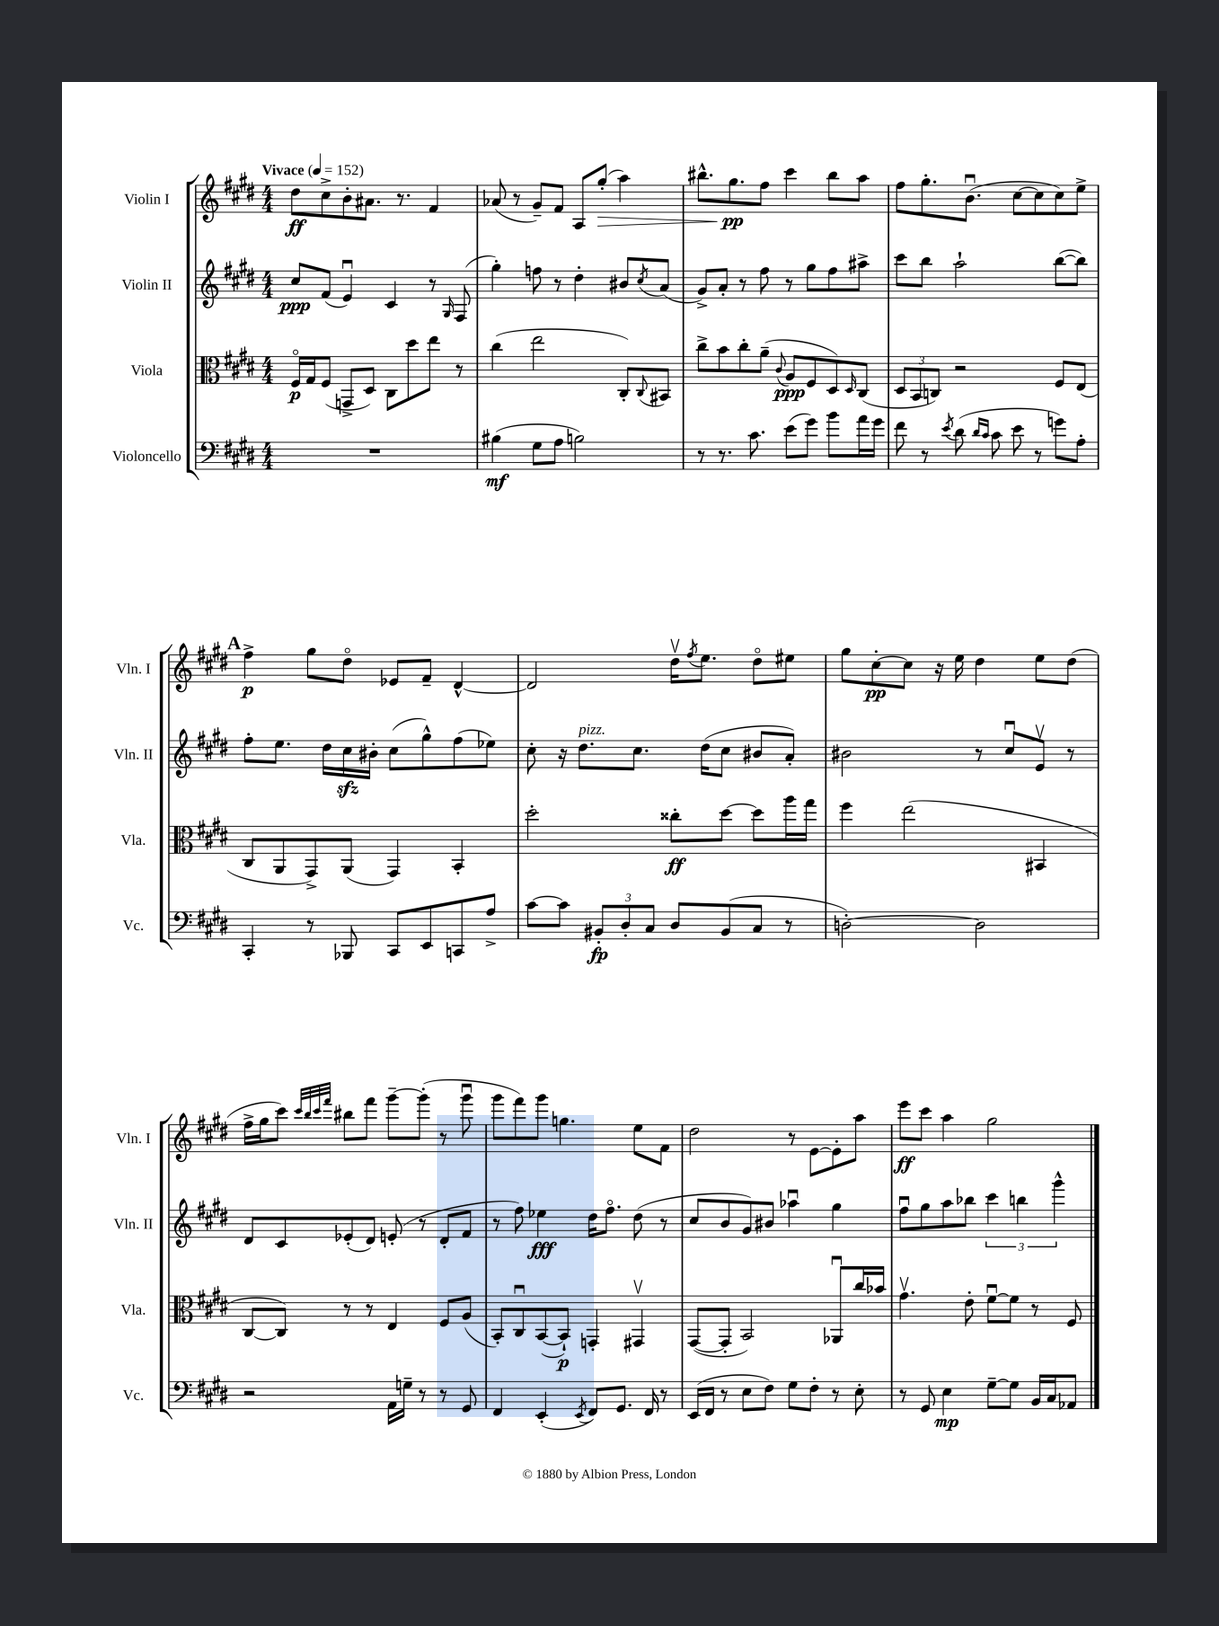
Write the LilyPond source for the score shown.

<<
\new StaffGroup <<
\new Staff = "s0" \with { instrumentName = "Violin I" shortInstrumentName = "Vln. I" } {
    \clef treble \key e \major \numericTimeSignature \time 4/4 \tempo "Vivace" 4 = 152
    dis''8\ff cis''8-> b'8-. ais'8. r8. fis'4 |
    aes'8( r8 gis'8--) fis'8 a8 gis''8-.\>( a''4) |
    bis''8.-^ gis''8.\pp\! fis''8 cis'''4 bis''8 a''8 |
    fis''8 gis''8.-. b'8.\downbow( cis''8~ cis''8 cis''8) e''8-> |
    \mark \markup { \bold "A" } fis''4->\p gis''8 dis''8\flageolet ees'8 fis'8-- dis'4~-^ |
    dis'2 dis''16\upbow \acciaccatura { fis''8 } e''8. dis''8\flageolet eis''8 |
    gis''8 cis''8~-.\pp cis''8 r16 e''16 dis''4 e''8 dis''8( |
    fis''16-> gis''16 cis'''8) \grace { cis'''32 b''32 cis'''32 fis'''32 } bis''8 fis'''8 gis'''8~-- gis'''8-.( r8 gis'''8\downbow |
    gis'''8 fis'''8) gis'''8 g''4. e''8 fis'8 |
    dis''2 r8 e'8~ e'8-. a''8 |
    e'''8\ff cis'''8 a''4 gis''2 \bar "|." |
}
\new Staff = "s1" \with { instrumentName = "Violin II" shortInstrumentName = "Vln. II" } {
    \clef treble \key e \major \numericTimeSignature \time 4/4
    cis''8\ppp fis'8( e'4\downbow) cis'4 r8 \grace { gis16 } fis8( |
    gis''4-.) f''8 r8 dis''4-. bis'8 \acciaccatura { cis''8 } a'8( |
    gis'8->) a'8-. r8 fis''8 r8 gis''8 fis''8 ais''8-> |
    cis'''8 b''8 a''2-! b''8~( b''8) |
    \mark \markup { \bold "A" } fis''8-. e''8. dis''16 cis''16\sfz bis'16-. cis''8( gis''8-^) fis''8( ees''8) |
    cis''8-. r16 dis''8.^\markup { \italic "pizz." } cis''8. dis''16( cis''8 bis'8 a'8-.) |
    bis'2 r8 cis''8\downbow e'8\upbow r8 |
    dis'8 cis'8 ees'8-.( dis'8) e'8-.( r8 dis'8-. fis'8 |
    r8 fis''8) ees''4\fff dis''16 fis''8.\flageolet dis''8( r8 |
    cis''8 b'8 gis'8) bis'8 aes''4\downbow gis''4 |
    fis''8\downbow gis''8 a''8 bes''8 \tuplet 3/2 { cis'''4 b''4 gis'''4-^ } \bar "|." |
}
\new Staff = "s2" \with { instrumentName = "Viola" shortInstrumentName = "Vla." } {
    \clef alto \key e \major \numericTimeSignature \time 4/4
    fis16\flageolet\p gis16 fis8( g,8-> dis8) cis8 dis''8 e''8 r8 |
    cis''4( e''2 cis8-.) \appoggiatura { cis8 } bis,8 |
    cis''8-> b'8 cis''8-. a'8--( \appoggiatura { cis'8 } a8\ppp fis8 dis8) \grace { dis16 } cis8( |
    \tuplet 3/2 { dis8 b,8 c8) } r2 fis8 e8( |
    \mark \markup { \bold "A" } cis8 a,8 gis,8->) a,8( gis,4) b,4-. |
    dis''2-. cisis''8-.\ff dis''8~ dis''8 a''16 gis''16 |
    fis''4 e''2( bis,4 |
    cis8~ cis8) r8 r8 e4 fis8 a8( |
    b,8-.) cis8\downbow b,8~( b,8-!\p) g,4-. gis,4\upbow |
    gis,8~( gis,8-. b,2) aes,8\downbow cis''16 bes'16 |
    gis'4.\upbow e'8-. fis'8~\downbow fis'8 r8 fis8 \bar "|." |
}
\new Staff = "s3" \with { instrumentName = "Violoncello" shortInstrumentName = "Vc." } {
    \clef bass \key e \major \numericTimeSignature \time 4/4
    R1 |
    bis4\mf( gis8 a8 b2) |
    r8 r8. cis'8. e'8( gis'8) b'8 a'16 gis'16 |
    fis'8 r8 \acciaccatura { e'8 } dis'8( \grace { dis'16 cis'16 } cis'8 e'8 r8 g'8) a8-. |
    \mark \markup { \bold "A" } cis,4-. r8 bes,,8 cis,8 e,8 c,8 a8-> |
    cis'8~ cis'8 \tuplet 3/2 { bis,8-.\fp dis8-. cis8 } dis8 bis,8( cis8 r8 |
    d2~-.) d2 |
    r2 a,16 g16-- r8 r8 gis,8 |
    fis,4 e,4-.( \acciaccatura { e,8 } fis,8) gis,8. fis,16 r8 |
    e,16( fis,16 r8 e8 fis8) gis8 fis8-. r8 e8-. |
    r8 gis,8 e4\mp gis8~-- gis8 b,16 cis16 aes,8 \bar "|." |
}
>>
>>
\layout { \context { \Score \remove "Bar_number_engraver" } }
